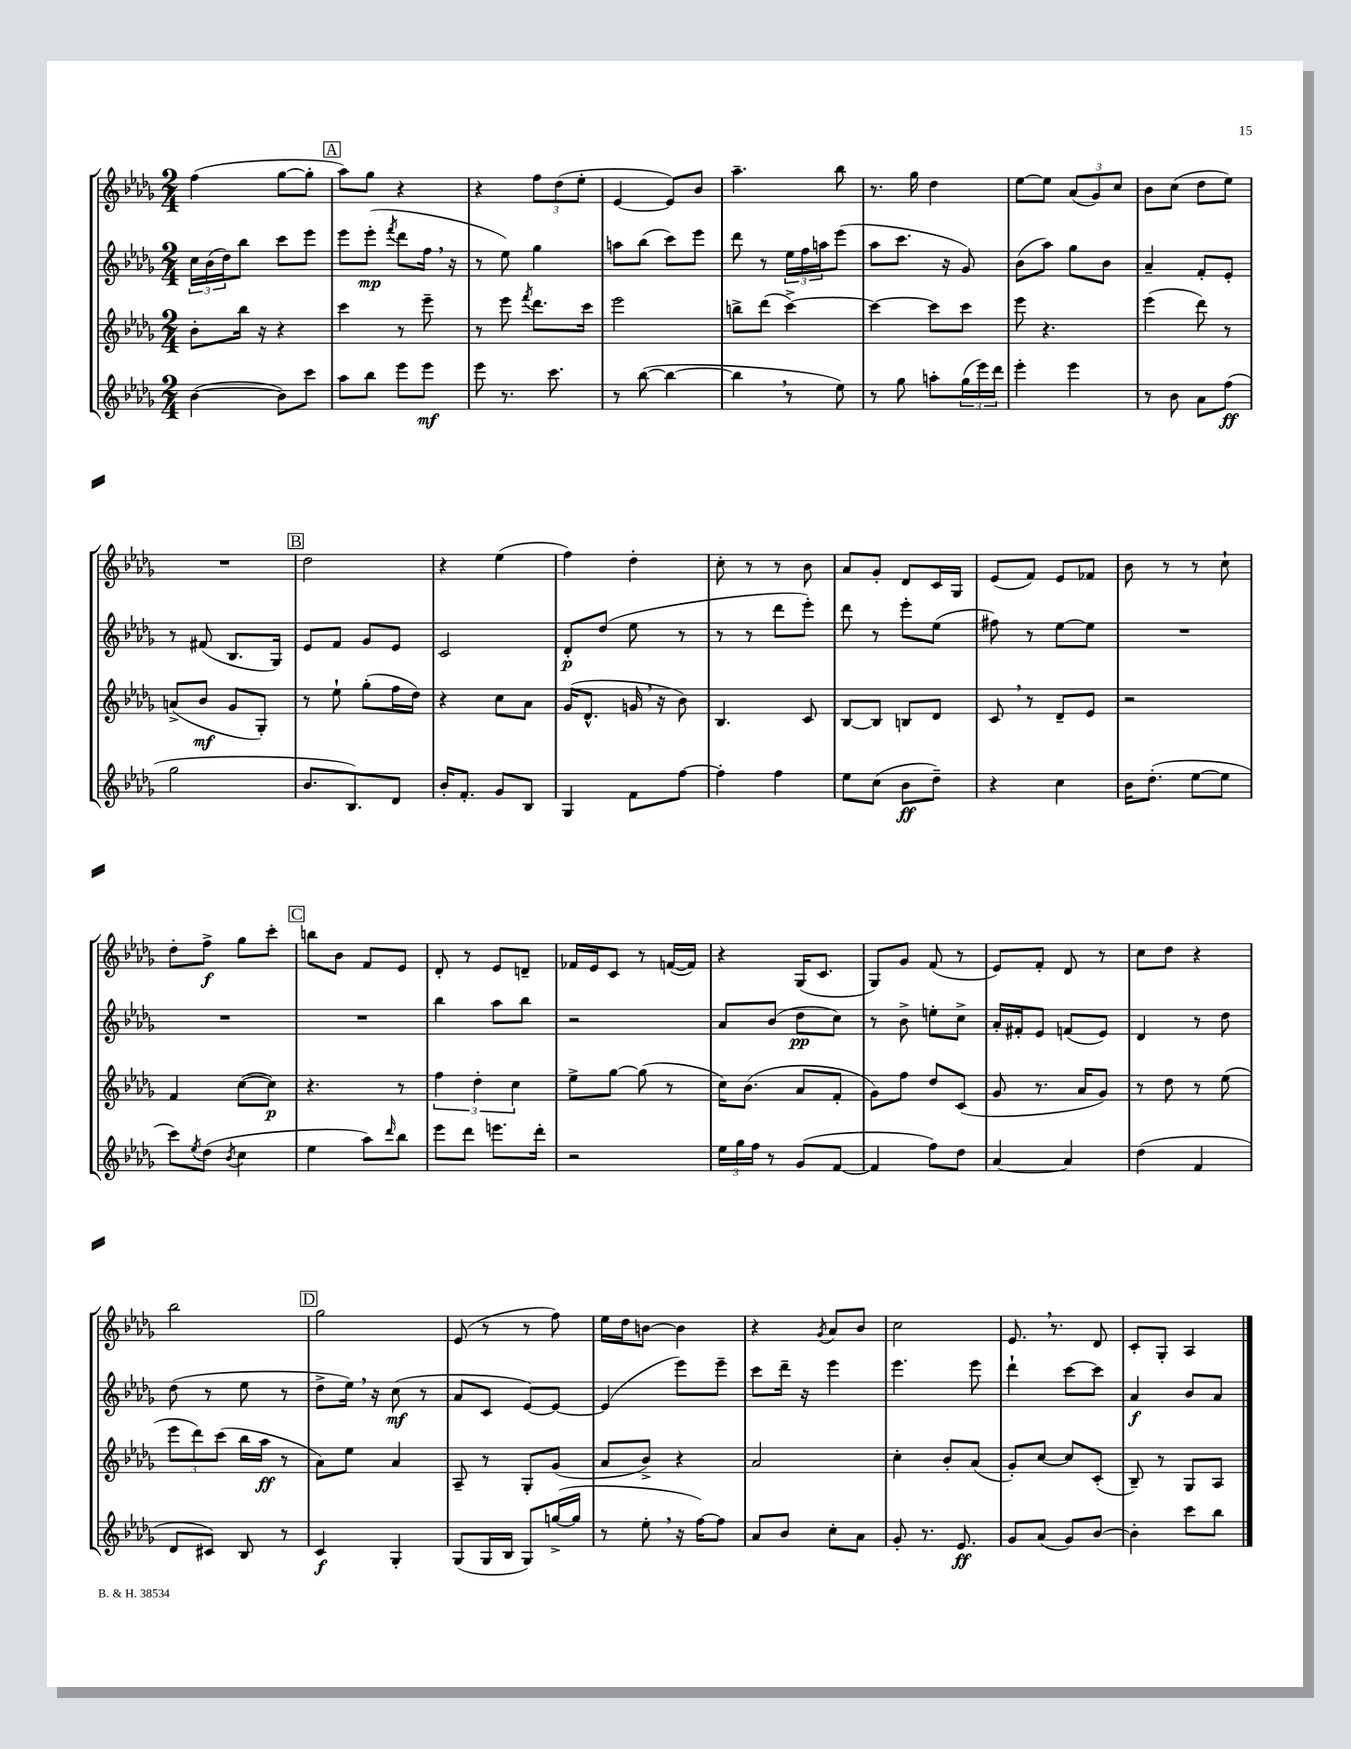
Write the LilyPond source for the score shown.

<<
\new StaffGroup <<
\new Staff = "s0" {
    \clef treble \key des \major \numericTimeSignature \time 2/4
    f''4( ges''8~ ges''8-. |
    \mark \markup { \box "A" } aes''8) ges''8 r4 |
    r4 \tuplet 3/2 { f''8 des''8( ees''8-. } |
    ees'4~ ees'8) bes'8 |
    aes''4.-- bes''8 |
    r8. ges''16 des''4 |
    ees''8~ ees''8 \tuplet 3/2 { aes'8( ges'8) c''8 } |
    bes'8 c''8( des''8 ees''8) |
    R2 |
    \mark \markup { \box "B" } des''2 |
    r4 ees''4( |
    f''4) des''4-. |
    c''8-. r8 r8 bes'8 |
    aes'8 ges'8-. des'8 c'16 ges16 |
    ees'8( f'8) ees'8 fes'8 |
    bes'8 r8 r8 c''8-! |
    des''8-. f''8->\f ges''8 c'''8-. |
    \mark \markup { \box "C" } b''8 bes'8 f'8 ees'8 |
    des'8-. r8 ees'8 d'8-- |
    fes'16 ees'16 c'8 r8 f'16~( f'16) |
    r4 ges16( c'8. |
    ges8) ges'8 f'8( r8 |
    ees'8) f'8-. des'8 r8 |
    c''8 des''8 r4 |
    bes''2 |
    \mark \markup { \box "D" } ges''2 |
    ees'8( r8 r8 f''8) |
    ees''16 des''16 b'8~ b'4 |
    r4 \acciaccatura { ges'8 } aes'8 bes'8 |
    c''2 |
    ees'8. \breathe r8. des'8 |
    c'8-. ges8-. aes4 \bar "|." |
}
\new Staff = "s1" {
    \clef treble \key des \major \numericTimeSignature \time 2/4
    \tuplet 3/2 { c''16 bes'16( des''16) } bes''8 c'''8 ees'''8 |
    \mark \markup { \box "A" } ees'''8 ees'''8-.\mp( \acciaccatura { f'''8 } des'''8 f''16 \breathe r16 |
    r8 ees''8) ges''4 |
    a''8 bes''8( c'''8) ees'''8 |
    des'''8 r8 \tuplet 3/2 { ees''16 f''16 a''16 } ees'''8( |
    aes''8 c'''8. r16 ges'8) |
    bes'8( aes''8) ges''8 bes'8 |
    aes'4-- f'8-. ees'8-. |
    r8 fis'8( bes8. ges16) |
    \mark \markup { \box "B" } ees'8 f'8 ges'8 ees'8 |
    c'2 |
    des'8-.\p des''8( ees''8 r8 |
    r8 r8 des'''8 ees'''8-.) |
    des'''8 r8 ees'''8-. ees''8( |
    fis''8) r8 ees''8~ ees''8 |
    R2 |
    R2 |
    \mark \markup { \box "C" } R2 |
    bes''4 aes''8 bes''8 |
    r2 |
    aes'8 bes'8( des''8\pp c''8) |
    r8 bes'8-> e''8-. c''8-> |
    aes'16-. fis'16-. ees'8 f'8( ees'8) |
    des'4 r8 des''8 |
    des''8( r8 ees''8 r8 |
    \mark \markup { \box "D" } des''8-> ees''16) \breathe r16 c''8\mf( r8 |
    aes'8 c'8 ees'8~) ees'8~ |
    ees'4( ees'''8) ees'''8-- |
    c'''8 des'''16-- r16 ees'''4 |
    ees'''4. ees'''8 |
    des'''4-! c'''8~ c'''8 |
    aes'4\f bes'8 aes'8 \bar "|." |
}
\new Staff = "s2" {
    \clef treble \key des \major \numericTimeSignature \time 2/4
    bes'8-. bes''16 r16 r4 |
    \mark \markup { \box "A" } c'''4 r8 ees'''8-- |
    r8 ees'''8 \acciaccatura { f'''8 } des'''8. c'''16 |
    ees'''2 |
    b''8-> des'''8( c'''4~->) |
    c'''4~ c'''8 c'''8 |
    ees'''8 r4. |
    ees'''4( des'''8) r8 |
    a'8->( bes'8\mf ges'8 ges8-.) |
    \mark \markup { \box "B" } r8 ees''8-! ges''8-.( f''16 des''16) |
    r4 c''8 aes'8 |
    ges'16( des'8.-^ g'16 \breathe r16 bes'8) |
    bes4. c'8 |
    bes8~ bes8 b8 des'8 |
    c'8 \breathe r8 des'8-- ees'8 |
    r2 |
    f'4 c''8~( c''8\p) |
    \mark \markup { \box "C" } r4. r8 |
    \tuplet 3/2 { f''4 des''4-. c''4 } |
    ees''8-> ges''8~ ges''8( r8 |
    c''16) bes'8.( aes'8 f'8-. |
    ges'8) f''8 des''8 c'8( |
    ges'8 r8. aes'16 ges'8) |
    r8 des''8 r8 ees''8( |
    \tuplet 3/2 { ees'''8 des'''8) c'''8( } bes''16 aes''16\ff r8 |
    \mark \markup { \box "D" } aes'8) ees''8 aes'4 |
    aes8-- r8 ges8-. ges'8( |
    aes'8 bes'8->) r4 |
    aes'2 |
    c''4-. bes'8-. aes'8( |
    ges'8-.) c''8~ c''8 c'8-.( |
    bes8--) r8 ges8 aes8 \bar "|." |
}
\new Staff = "s3" {
    \clef treble \key des \major \numericTimeSignature \time 2/4
    bes'4~( bes'8) c'''8 |
    \mark \markup { \box "A" } aes''8 bes''8 ees'''8 ees'''8\mf |
    ees'''8 r8. c'''8. |
    r8 bes''8~( bes''4~ |
    bes''4 \breathe r8 ees''8) |
    r8 ges''8 a''8-. \tuplet 3/2 { ges''16( ees'''16) des'''16 } |
    ees'''4-. ees'''4 |
    r8 bes'8 aes'8 f''8\ff( |
    ges''2 |
    \mark \markup { \box "B" } bes'8. bes8.) des'8 |
    bes'16-. f'8.-. ges'8 bes8 |
    ges4 f'8 f''8~ |
    f''4-. f''4 |
    ees''8 c''8( bes'8\ff des''8--) |
    r4 c''4 |
    bes'16 des''8.-.( ees''8~ ees''8 |
    c'''8) \acciaccatura { ees''8 } des''8( \acciaccatura { bes'8 } c''4 |
    \mark \markup { \box "C" } ees''4 aes''8) \grace { des'''16 } bes''8 |
    ees'''8 des'''8 e'''8. des'''16-. |
    r2 |
    \tuplet 3/2 { ees''16 ges''16 f''16 } r8 ges'8( f'8~ |
    f'4 f''8) des''8 |
    aes'4~ aes'4 |
    des''4( f'4 |
    des'8 cis'8) bes8 r8 |
    \mark \markup { \box "D" } c'4\f ges4-. |
    ges8( ges16 bes16 ges8) g''16~->( g''16 |
    r8 ees''8-. \breathe r16 f''16~) f''8 |
    aes'8 bes'8 c''8-. aes'8 |
    ges'8-. r8. ees'8.\ff |
    ges'8 aes'8( ges'8) bes'8~ |
    bes'4-. c'''8 bes''8 \bar "|." |
}
>>
>>
\layout { \context { \Score \remove "Bar_number_engraver" } }
